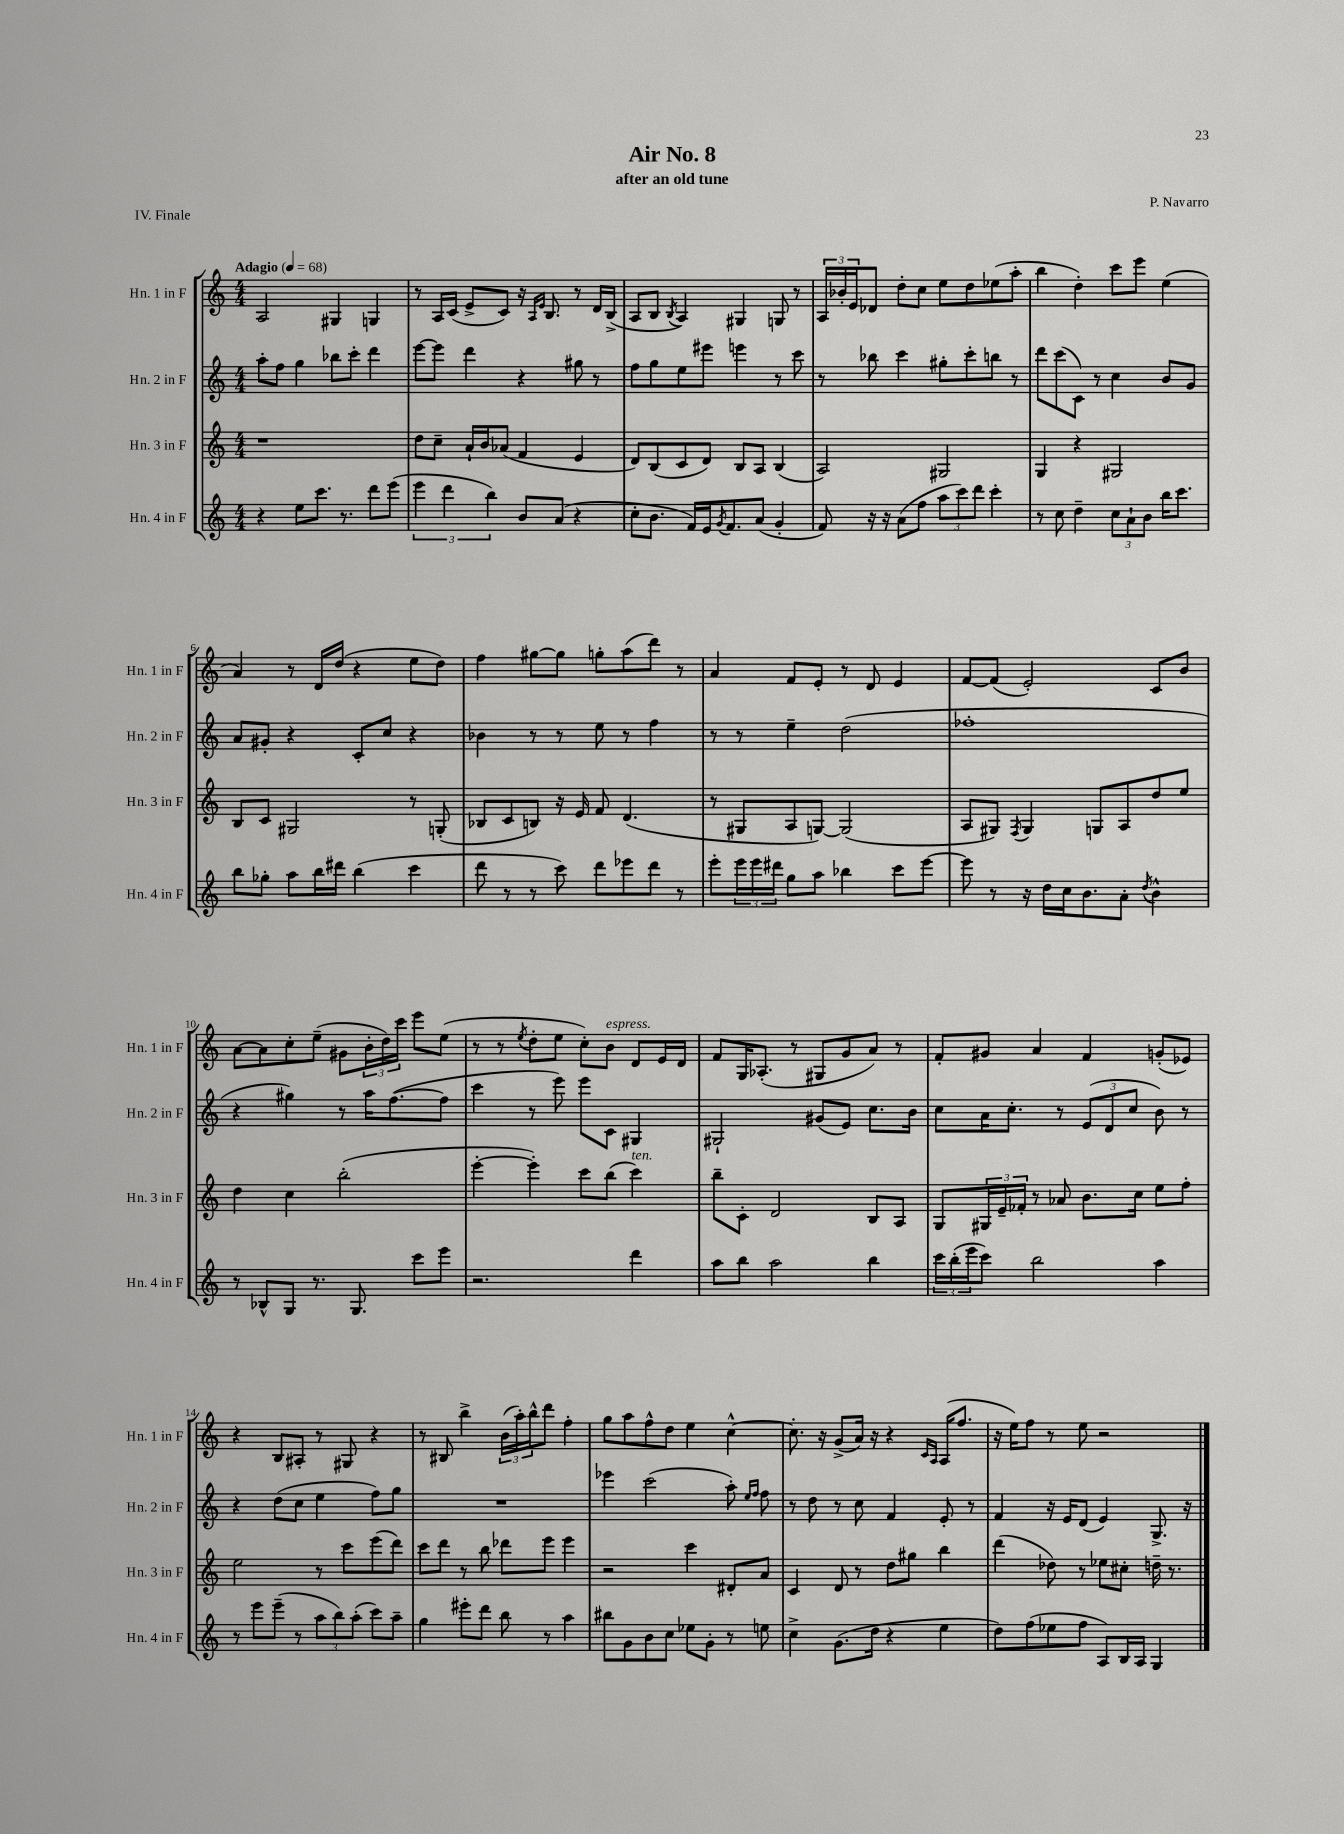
\header { title = "Air No. 8" composer = "P. Navarro" subtitle = "after an old tune" piece = "IV. Finale" }
<<
\new StaffGroup <<
\new Staff = "s0" \with { instrumentName = "Hn. 1 in F" shortInstrumentName = "Hn. 1 in F" } {
    \clef treble \key c \major \numericTimeSignature \time 4/4 \tempo "Adagio" 4 = 68
    a2 gis4 g4 |
    r8 a16 c'16( e'8-> c'8) r16 \grace { a16 e'16 } b8. r8 d'16 b16->( |
    a8 b8 \acciaccatura { b8 } a4) gis4 g8 r8 |
    \tuplet 3/2 { a16 bes'16-. e'16 } des'8 d''8-. c''8 e''8 d''8 ees''8( a''8-. |
    b''4 d''4-.) c'''8 e'''8 e''4( |
    a'4) r8 d'16 d''16( r4 e''8 d''8) |
    f''4 gis''8~ gis''8 g''8-. a''8( d'''8) r8 |
    a'4 f'8 e'8-. r8 d'8 e'4 |
    f'8~ f'8( e'2-.) c'8 b'8 |
    a'8~ a'8 c''8-. e''8--( gis'8 \tuplet 3/2 { b'16-. d''16) c'''16 } e'''8 e''8( |
    r8 r8 \acciaccatura { e''8 } d''8-. e''8 c''8-.) b'8^\markup { \italic "espress." } d'8 e'16 d'16 |
    f'8 g16 aes8.-.( r8 gis8 g'8 a'8) r8 |
    f'8-. gis'8 a'4 f'4 g'8-.( ees'8) |
    r4 b8 ais8-. r8 gis8 r4 |
    r8 bis8 b''4-> \tuplet 3/2 { b'16( a''16-.) b''16-^ } d'''8 f''4-. |
    g''8 a''8 f''8-^ d''8 e''4 c''4~-^ |
    c''8.-. r16 g'8->( a'16) r16 r4 \grace { c'16 a16 } a16( f''8. |
    r16 e''16) f''8 r8 e''8 r2 \bar "|." |
}
\new Staff = "s1" \with { instrumentName = "Hn. 2 in F" shortInstrumentName = "Hn. 2 in F" } {
    \clef treble \key c \major \numericTimeSignature \time 4/4
    a''8-. f''8 g''4 bes''8 c'''8-. d'''4 |
    e'''8~ e'''8 d'''4 r4 gis''8 r8 |
    f''8 g''8 e''8 eis'''8 e'''4 r8 c'''8 |
    r8 bes''8 c'''4 gis''8-. c'''8-. b''8 r8 |
    d'''8 c'''8( c'8) r8 c''4 b'8 g'8 |
    a'8 gis'8-. r4 c'8-. c''8 r4 |
    bes'4 r8 r8 e''8 r8 f''4 |
    r8 r8 e''4-- d''2( |
    fes''1-. |
    r4 gis''4) r8 a''16 f''8.~( f''8 |
    c'''4 r8 e'''8) e'''8 c'8 gis4 |
    gis2-! gis'8( e'8) c''8. b'16 |
    c''8 a'16 c''8.-. r8 \tuplet 3/2 { e'8( d'8 c''8 } b'8) r8 |
    r4 d''8( c''8 e''4 f''8) g''8 |
    R1 |
    ees'''4 c'''2( a''8-.) \grace { e''16 f''16 } f''8 |
    r8 d''8 r8 c''8 f'4 e'8-. r8 |
    f'4 r16 e'16 d'8( e'4) g8.-> r16 \bar "|." |
}
\new Staff = "s2" \with { instrumentName = "Hn. 3 in F" shortInstrumentName = "Hn. 3 in F" } {
    \clef treble \key c \major \numericTimeSignature \time 4/4
    r1 |
    d''8 c''8-- a'16-! b'16 aes'8( f'4 e'4 |
    d'8) b8( c'8 d'8) b8 a8 b4( |
    a2) gis2 |
    g4 r4 gis2 |
    b8 c'8 gis2 r8 g8-.( |
    bes8 c'8 b8) r16 e'16 f'8 d'4.( |
    r8 gis8 a8 g8~) g2( |
    a8 gis8) \acciaccatura { f8 } gis4 g8 a8 d''8 e''8 |
    d''4 c''4 b''2-.( |
    e'''4~-. e'''4-.) c'''8 b''8( c'''4^\markup { \italic "ten." }) |
    b''8-- c'8-. d'2 b8 a8 |
    g8 \tuplet 3/2 { gis16 e'16-- fes'16-. } r8 aes'8 b'8. c''16 e''8 f''8-. |
    e''2 r8 c'''8 e'''8( d'''8) |
    c'''8 d'''8 r8 b''8 des'''8 e'''8 e'''4 |
    r2 c'''4 dis'8-. a'8 |
    c'4 d'8 r8 d''8 gis''8 b''4 |
    d'''4( des''8) r8 ees''8 cis''8-. d''16-- r8. \bar "|." |
}
\new Staff = "s3" \with { instrumentName = "Hn. 4 in F" shortInstrumentName = "Hn. 4 in F" } {
    \clef treble \key c \major \numericTimeSignature \time 4/4
    r4 e''8 c'''8. r8. d'''8 e'''8( |
    \tuplet 3/2 { e'''4 d'''4 b''4) } b'8 a'8( r4 |
    c''8-. b'8. f'16) e'16 \acciaccatura { g'8 } f'8. a'8( g'4-. |
    f'8) r16 r16 a'8( f''8 \tuplet 3/2 { a''8 c'''8) d'''8 } c'''4-. |
    r8 c''8 d''4-- \tuplet 3/2 { c''8 a'8-! b'8 } b''16 c'''8. |
    b''8 ges''8-. a''8 b''16 dis'''16 b''4( c'''4 |
    d'''8 r8 r8 c'''8) d'''8 ees'''8 d'''8 r8 |
    e'''8-. \tuplet 3/2 { e'''16 e'''16 dis'''16 } g''8 a''8 bes''4 c'''8 e'''8~ |
    e'''8 r8 r16 d''16 c''16 b'8. a'8-. \acciaccatura { d''8 } b'4-^ |
    r8 bes8-^ g8 r8. g8. c'''8 e'''8 |
    r2. d'''4 |
    a''8 b''8 a''2 b''4 |
    \tuplet 3/2 { c'''16 b''16-.( e'''16 } c'''8) b''2 a''4 |
    r8 e'''8 e'''8--( r8 \tuplet 3/2 { a''8 b''8) a''8-.( } c'''8) a''8-- |
    g''4 eis'''8-. d'''8 b''8 r8 a''4 |
    bis''8 g'8 b'8 c''8 ees''8 g'8-. r8 e''8 |
    c''4-> g'8.( d''16 r4 e''4 |
    d''8) f''8( ees''8 f''8 a8) b16 a16 g4 \bar "|." |
}
>>
>>
